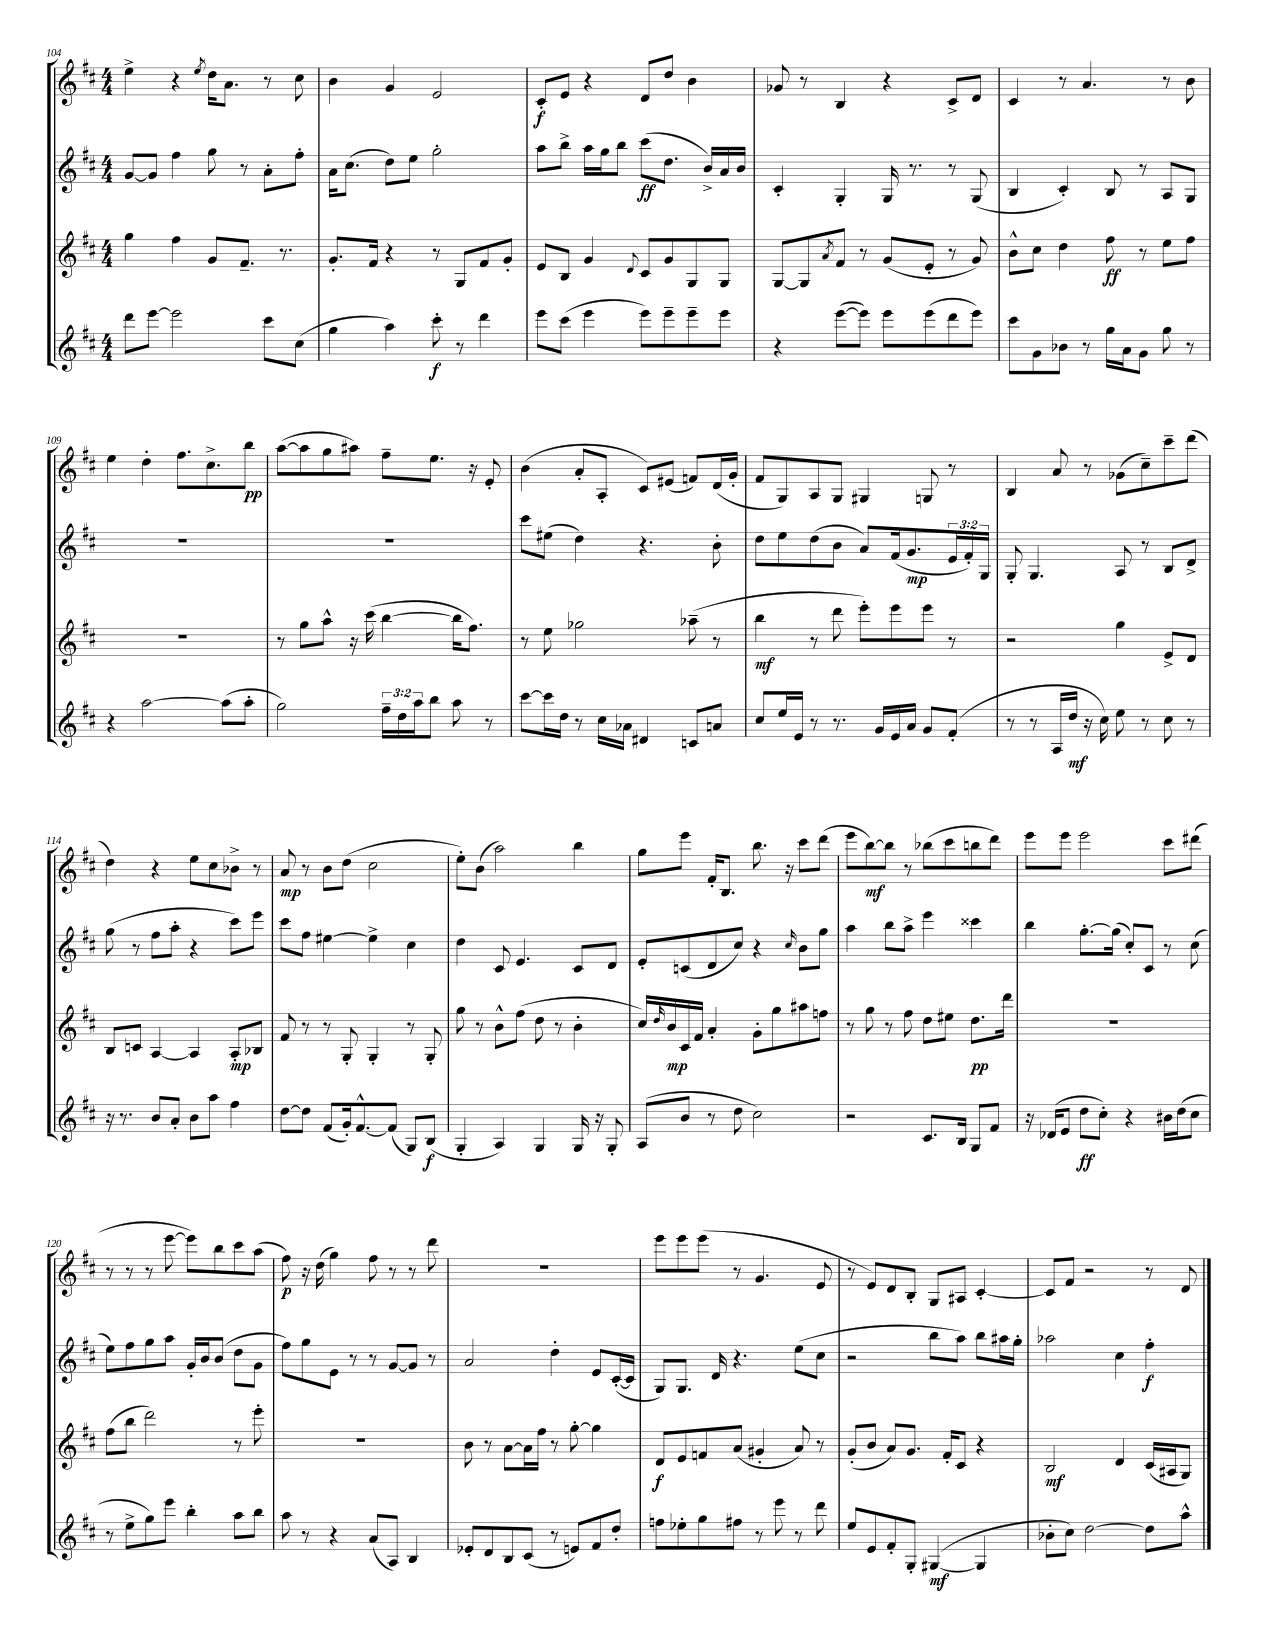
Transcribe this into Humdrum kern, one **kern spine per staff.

**kern	**kern	**kern	**kern
*staff4	*staff3	*staff2	*staff1
*clefG2	*clefG2	*clefG2	*clefG2
*k[f#c#]	*k[f#c#]	*k[f#c#]	*k[f#c#]
*M4/4	*M4/4	*M4/4	*M4/4
8ddd\L	4gg\	[8g/L	4ee^\
[8eee\J	.	8g/]J	.
2eee\]	4ff#\	4ff#\	4r
.	.	.	8qee/
.	8g/L	8gg\	16dd\LK
.	.	.	8.a\J
.	8.f#~/J	8r	.
8ccc#\L	.	8a'\L	8r
.	8.r	.	.
(8cc#\J	.	8ff#'\J	8cc#\
=	=	=	=
4gg\	8.g'/L	16a\LK	4b\
.	.	(8.cc#\J	.
.	16f#/Jk	.	.
4aa\)	4r	8dd\L)	4g/
.	.	8ee\J	.
8ccc#'\	8r	2gg'\	2e/
8r	8G/L	.	.
4ddd\	8f#/	.	.
.	8g'/J	.	.
=	=	=	=
8eee\L	8e/L	8aa\L	8c#'/L
(8ccc#\J	8B/J	8bb^\J	8e/J
4eee\	4g/	16aa\LL	4r
.	.	16gg\J	.
.	.	8bb\J	.
.	8qqd/	.	.
8eee\L)	8c#/L	(8ccc#\L	8d/L
8eee~\	8g/	8.dd\J	8dd/J
8eee~\	8G/	.	4b\
.	.	16b^/LL)	.
8eee\J	8G/J	16a/	.
.	.	16b/JJ	.
=	=	=	=
4r	[8G/L	4c#'/	8g-/
.	8G/]	.	8r
.	8qa/	.	.
([8eee\L	8f#/J	4G'/	4B/
8eee\]J)	8r	.	.
8eee\L	(8g/L	16G/	4r
.	.	8.r	.
(8eee\	8e'/J	.	.
8ddd\	8r	8r	8c#^/L
8eee\J)	8g/)	(8G/	8d/J
=	=	=	=
8ccc#\L	8b^^\L	4B/	4c#/
8g\	8cc#\J	.	.
8b-\J	4dd\	4c#'/)	8r
8r	.	.	4.a/
16gg\LL	8ff#\	8B/	.
16a\J	.	.	.
8g\J	8r	8r	.
8gg\	8ee\L	8A/L	8r
8r	8ff#\J	8G/J	8b\
=	=	=	=
4r	1r	1r	4ee\
[2aa\	.	.	4dd'\
.	.	.	8.ff#\L
.	.	.	8.cc#^\
(8aa\]L	.	.	.
8aa'\J	.	.	8bb\J
=	=	=	=
2gg\)	8r	1r	([8aa\L
.	8gg\L	.	8aa\]
.	8aa^^\J	.	8gg\
.	16r	.	8aa#\J)
.	(16ccc#\	.	.
24ff#~\LL	[4bb\	.	8ff#~\L
24dd\	.	.	.
24aa\J	.	.	.
8bb\J	.	.	8.ee\J
8aa\	16bb\]LK	.	.
.	8.ff#\J)	.	16r
8r	.	.	8e'/
=	=	=	=
[8ccc#\L	8r	8ccc#\L	(4b\
16ccc#\]L	8ee\	(8ee#\J	.
16dd\JJ	.	.	.
8r	2gg-\	4dd\)	8a'/L
16cc#\LL	.	.	8A'/J
16a-\JJ	.	.	.
4d#/	.	4.r	8c#/L)
.	.	.	(8e#/J
8c/L	(8aa-~\	.	8f/L)
8a/J	8r	8b'\	(16d/L
.	.	.	16g'/JJ
=	=	=	=
8cc#/L	4bb\	8dd\L	8f#/L
16ee/L	.	8ee\	8G/)
16e/JJ	.	.	.
8r	8r	(8dd\	8A/
8.r	8ddd\	8b\J	8G/J
.	8eee'\L)	8a/L)	4G#/
16g/LL	.	.	.
16e/	8eee\	(16f#/k	.
16a/JJ	.	8.g/	.
8g/L	8eee\J	.	8G/
(8f#'/J	8r	24e/L	8r
.	.	24f#'/)	.
.	.	24G/JJ	.
=	=	=	=
8r	2r	8G'/	4B/
8r	.	4.G/	.
16A/LL	.	.	8a/
16dd/JJ	.	.	.
16r	.	.	8r
16cc#\)	.	.	.
8ee\	4gg\	8A/	(8g-\L
8r	.	8r	8cc#~\)
8cc#\	8e^/L	8B/L	8ccc#~\
8r	8d/J	8d^/J	(8ddd\J
=	=	=	=
16r	8B/L	(8gg\	4dd\)
8.r	.	.	.
.	8c/J	8r	.
8b/L	[4A/	8ff#\L	4r
8a'/J	.	8aa'\J	.
8b\L	4A/]	4r	8ee\L
8aa\J	.	.	8cc#\
4ff#\	8A'/L	8ccc#\L)	8b-^\J
.	8B-/J	8eee\J	8r
=	=	=	=
[8dd\L	8f#/	8ccc#\L	8a/
8dd\]J	8r	8ff#\J	8r
(8f#/L	8r	[4ee#\	8b\L
16g'/k)	8G'/	.	(8dd\J
[8.f#^^/	.	.	.
.	4G'/	4ee#^\]	2cc#\
(8f#/]J	.	.	.
8G/L)	8r	4cc#\	.
(8B/J	8G'/	.	.
=	=	=	=
4G'/	8gg\	4dd\	8ee'\L)
.	8r	.	(8b\J
4A/)	8b^^\L	8c#/	2aa\)
.	(8ff#\J	4.e/	.
4G/	8dd\	.	.
.	8r	.	.
16G/	4b'\	8c#/L	4bb\
16r	.	.	.
8G'/	.	8d/J	.
=	=	=	=
(8A/L	16cc#/LL)	8e'/L	8gg\L
.	16qqdd/	.	.
.	16b/	.	.
8b/J	16c#/	(8c/	8eee\J
.	16f#/JJ	.	.
8r	4a'/	8d/	16f#'/LK
.	.	.	8.B/J
8dd\	.	8cc#/J)	.
2cc#\)	8g'\L	4r	8.bb\
.	8gg\	.	.
.	.	.	16r
.	.	16qqcc#/	.
.	8aa#\	8b\L	8ccc#\L
.	8ff\J	8gg\J	(8ddd\J
=	=	=	=
2r	8r	4aa\	8eee\L
.	8gg\	.	[8bb\)
.	8r	8bb\L	8bb\]J
.	8ff#\	8aa^\J	8r
8.c#/L	8dd\L	4eee\	(8bb-\L
.	8ee#\J	.	8ccc#\
16B/Jk	.	.	.
8G/L	8.dd\L	4ccc##\	8bb\
8f#/J	.	.	8ddd\J)
.	16ddd\Jk	.	.
=	=	=	=
16r	1r	4bb\	8eee\L
(16d-/LK	.	.	.
8e/J	.	.	8eee\J
8dd\L	.	[8.gg'\L	2eee\
8cc#'\J)	.	.	.
.	.	(16gg\]Jk	.
4r	.	8cc#'/L)	.
.	.	8c#/J	.
16b#\LL	.	8r	8ccc#\L
(16dd\J	.	.	.
8cc#\J	.	(8cc#\	(8ddd#\J
=	=	=	=
8r	(8ff#\L	8ee\L)	8r
8ee^\L	8bb\J	8ff#\	8r
8gg\)	2ddd\)	8gg\	8r
8eee\J	.	8aa\J	[8eee\
4bb'\	.	16g'/LL	8eee\]L)
.	.	16b/J	.
.	.	(8b/J	8bb\
8aa\L	8r	8dd\L	8ccc#\
8bb\J	8eee'\	8g\J	(8aa\J
=	=	=	=
8aa\	1r	8ff#\L)	8ff#\)
8r	.	8gg\	16r
.	.	.	(16dd\
4r	.	8e\J	4gg\)
.	.	8r	.
(8a/L	.	8r	8ff#\
8A/J)	.	[8g/L	8r
4B/	.	8g/]J	8r
.	.	8r	8ddd\
=	=	=	=
8e-'/L	8b\	2a/	1r
8d/	8r	.	.
8B/	[8a\L	.	.
(8c#/J	16a\]L	.	.
.	16ff#\JJ	.	.
8r	8r	4dd'\	.
8e/L)	[8gg'\	.	.
8f#/	4gg\]	8e/L	.
8dd'/J	.	([16c#'/L	.
.	.	16c#/]JJ	.
=	=	=	=
8ff\L	8d/L	8G/L)	8eee\L
8ee-'\	8e/	8.G/J	8eee\
8gg\	8f/	.	(8eee\J
.	.	16d/	.
8ff#\J	(8a/J	4.r	8r
8r	4g#'/	.	4.g/
8eee\	.	.	.
8r	8a/)	(8ee\L	.
8ddd\	8r	8cc#\J	8e/
=	=	=	=
8ee/L	(8g'/L	2r	8r
8e/	8b/J	.	8e/L)
8f#'/	8a/L)	.	8d/
8G'/J	8.g/J	.	8B'/J
([4G#/	.	8bb\L	8G/L
.	16f#'/LK	.	.
.	8c#/J	8aa\J)	8A#/J
4G#/]	4r	8bb\L	[4c#'/
.	.	16aa#\L	.
.	.	16gg'\JJ	.
=	=	=	=
8b-'\L	2B/	2aa-\	8c#/]L
8cc#\J)	.	.	8f#/J
[2dd\	.	.	2r
.	4d/	4cc#\	.
8dd\]L	(16c#/LL	4ff#'\	8r
.	16A#/J	.	.
8aa^^\J	8G/J)	.	8d/
==	==	==	==
*-	*-	*-	*-
